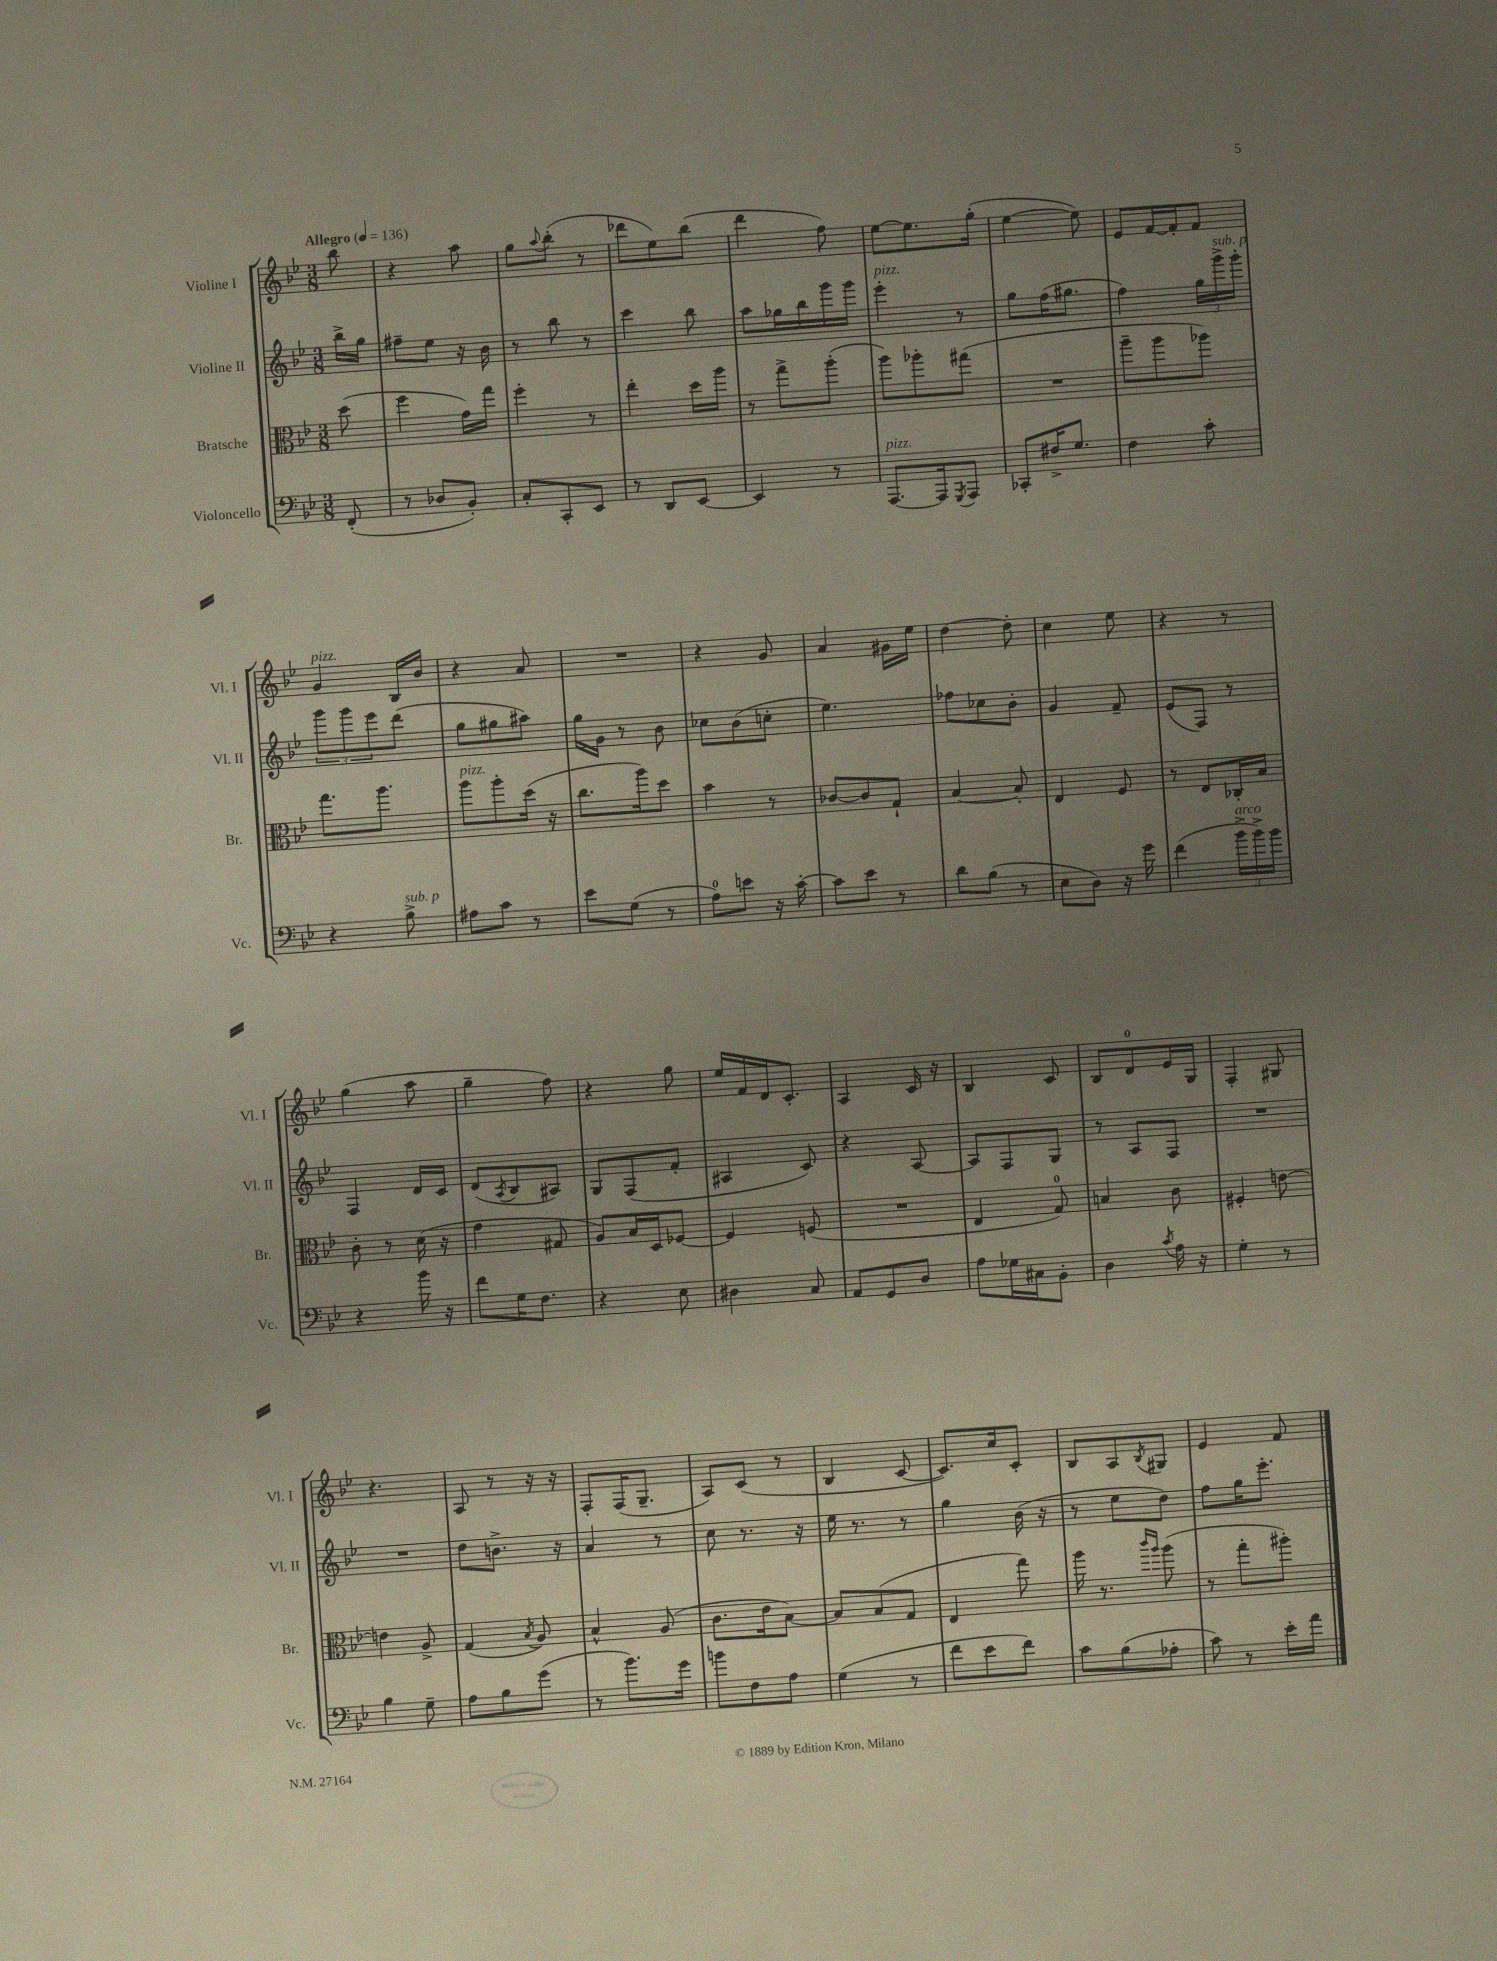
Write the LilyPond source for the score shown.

<<
\new StaffGroup <<
\new Staff = "s0" \with { instrumentName = "Violine I" shortInstrumentName = "Vl. I" } {
    \clef treble \key bes \major \numericTimeSignature \time 3/8 \partial 8 \tempo "Allegro" 4 = 136
    bes''8 |
    r4 a''8 |
    g''8 \appoggiatura { a''8 } bes''8-.( r8 |
    des'''8 ees''8) bes''8( |
    d'''4 f''8) |
    ees''8~ ees''8. g''16-.( |
    ees''4~ ees''8) |
    ees'8 f'16~ f'16-. f'8 |
    g'4^\markup { \italic "pizz." } bes16 bes'16 |
    r4 a'8 |
    R4. |
    r4 g'8 |
    a'4 gis'16 ees''16 |
    d''4~ d''8-. |
    c''4 ees''8 |
    r4 r8 |
    g''4( a''8 |
    g''4-- f''8) |
    r4 g''8 |
    ees''16 f'16 d'16 c'8.-. |
    a4 c'16 r16 |
    bes4 c'8 |
    bes8 d'8-0 ees'16 g16 |
    f4-. gis8 |
    r4. |
    a8 r8 r16 r16 |
    f8-. f16( g8.-- |
    a8) c'8( r8 |
    bes4 c'8~ |
    c'8.) c''16 c'8-. |
    bes8 a8 \acciaccatura { bes8 } gis8 |
    ees'4 f'8 \bar "|." |
}
\new Staff = "s1" \with { instrumentName = "Violine II" shortInstrumentName = "Vl. II" } {
    \clef treble \key bes \major \numericTimeSignature \time 3/8 \partial 8
    bes''16-> g''16 |
    fis''8-- ees''8 r16 bes'16 |
    r8 bes''8 r8 |
    c'''4 bes''8 |
    a''8 ges''16 bes''16 g'''16 g'''16 |
    ees'''4-.^\markup { \italic "pizz." } r8 |
    g''8 f''16( gis''8. |
    f''4) \tuplet 3/2 { g''16 g'''16->^\markup { \italic "sub. p" } g'''16-. } |
    \tuplet 3/2 { g'''8 g'''8 ees'''8 } d'''8( |
    g''8 gis''8 ais''8) |
    g''16 g'16 r8 bes'8 |
    ces''8 bes'8( c''8-. |
    ees''4.) |
    fes''8 ces''8 bes'8-. |
    g'4 f'8-- |
    ees'8( f8) r8 |
    f4 d'16 c'16 |
    d'8( \acciaccatura { a8 } bes8 ais8) |
    g8 f8( f'8-. |
    ais4 c'8) |
    r4 a8~ |
    a8 f8 g8 |
    r8 a8 f8 |
    R4. |
    R4. |
    d''8 b'8.-> r16 |
    a'4 r8 |
    c''8 r8. r16 |
    ees''16 r8. r8 |
    g''4 bes'16( r16 |
    r8 ees''8 d''8) |
    f''8 g''16 ees'''8.-. \bar "|." |
}
\new Staff = "s2" \with { instrumentName = "Bratsche" shortInstrumentName = "Br." } {
    \clef alto \key bes \major \numericTimeSignature \time 3/8 \partial 8
    d''8( |
    f''4 g'16) g''16 |
    f''4-. r8 |
    ees''4-. d''16 a''16 |
    r8 g''8-> a''8-.( |
    a''8) aes''8-. gis''8( |
    R4. |
    a''8-- a''8 aes''8) |
    g''8. a''8. |
    a''8^\markup { \italic "pizz." } a''8-. d''16( r16 |
    c''8. a''16) d''8 |
    bes'4 r8 |
    ces'8~ ces'8 g8-! |
    bes4~ bes8-. |
    ees4 f8 |
    r8 ees8 ces16-. bes16 |
    c'8-. r8 d'16( r16 |
    g'4 gis8 |
    a8) bes16 d16 fes8~ |
    fes4 f8( |
    R4. |
    ees4 g8-0) |
    b4 c'8 |
    fis4-. e'8~ |
    e'4 a8-> |
    g4( \acciaccatura { bes8 } a8) |
    bes4-^ a8( |
    c'8. ees'16 bes8~) |
    bes8 bes8( g8 |
    ees4 g''8) |
    a''16 r8. \grace { c'''16 a''16 } a''8( |
    r8 g''8-. ais''8-.) \bar "|." |
}
\new Staff = "s3" \with { instrumentName = "Violoncello" shortInstrumentName = "Vc." } {
    \clef bass \key bes \major \numericTimeSignature \time 3/8 \partial 8
    f,8-.( |
    r8 des8 bes,8-.) |
    c8-. c,8-. ees,8 |
    r8 d,8 ees,8~ |
    ees,4 r8 |
    a,,8.~^\markup { \italic "pizz." } a,,16 \acciaccatura { g,,8 } a,,8 |
    ces,8-. fis16-> g8. |
    f4 c'8-. |
    r4 bes8->^\markup { \italic "sub. p" } |
    ais8 c'8 r8 |
    ees'8 g8( r8 |
    a8-0) e'8 r16 c'16~-. |
    c'8 ees'8 r8 |
    d'8 bes8( r8 |
    ees8 d8) r16 g'16 |
    f'4( \tuplet 3/2 { bes'16->^\markup { \italic "arco" } bes'16->) bes'16 } |
    r4 bes'16 r16 |
    f'8 g16 f8. |
    r4 ees8 |
    dis4 c8 |
    a,8 g,8 d8 |
    a8 ges16 cis16 bes,8-. |
    d4 \acciaccatura { c'8 } a16 r16 |
    g4-. r8 |
    bes4 g8-- |
    a8 bes8 g'8( |
    r8 bes'8.) g'16 |
    b'8 f8 a8 |
    g4( r8 |
    f'8 ees'8 f'8) |
    c'8 bes8( aes8-. |
    c'8) r8 ees'16-. a'16 \bar "|." |
}
>>
>>
\layout { \context { \Score \remove "Bar_number_engraver" } }
